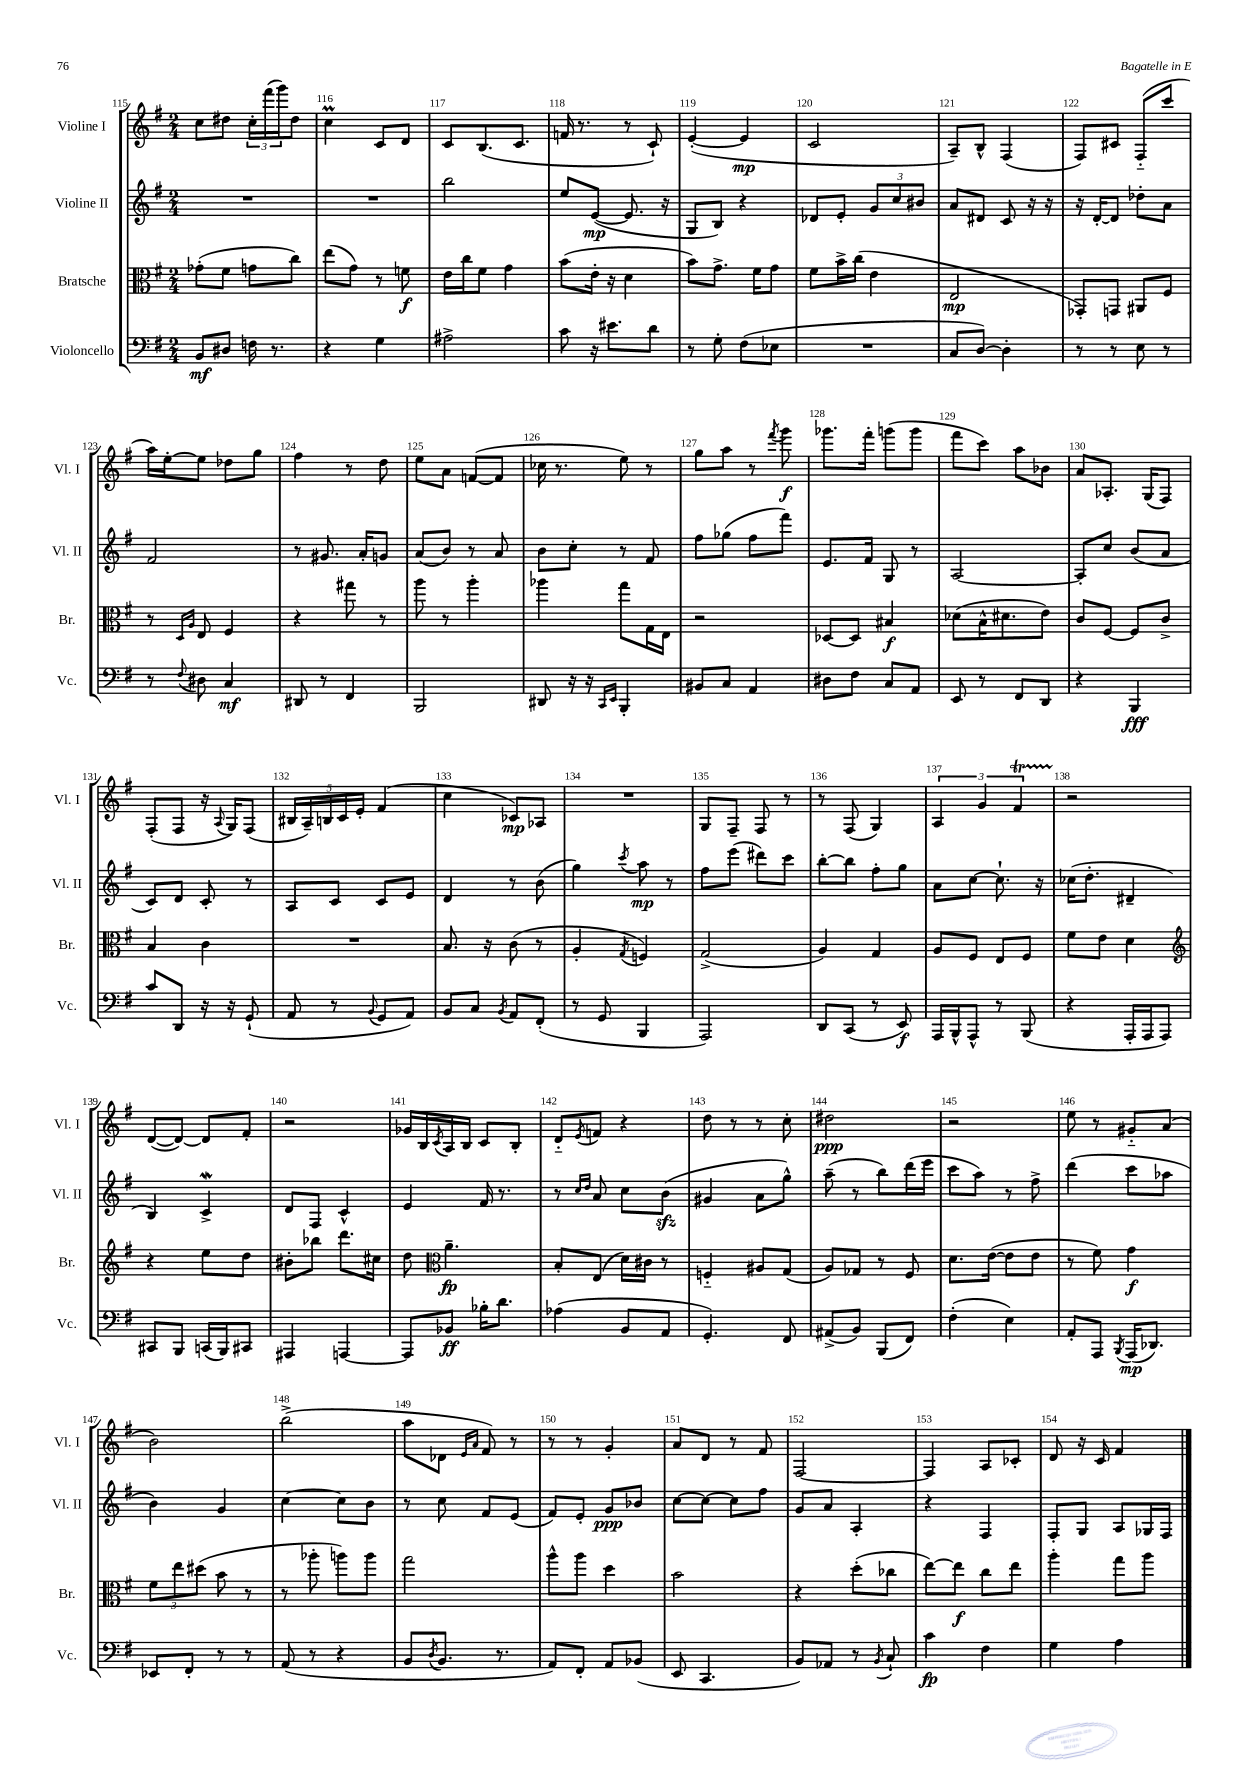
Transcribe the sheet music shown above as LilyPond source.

<<
\new StaffGroup <<
\new Staff = "s0" \with { instrumentName = "Violine I" shortInstrumentName = "Vl. I" } {
    \clef treble \key g \major \numericTimeSignature \time 2/4
    c''8 dis''8 \tuplet 3/2 { c''16-. fis'''16( g'''16) } dis''8 |
    c''4\prall c'8 d'8 |
    c'8 b8.( c'8. |
    f'16 r8. r8 c'8-!) |
    e'4~-.( e'4\mp |
    c'2 |
    a8--) b8-^ fis4( |
    fis8) cis'8 fis8-_( c'''8 |
    a''16) e''16~-. e''8 des''8 g''8 |
    fis''4 r8 d''8 |
    e''8 a'8 f'8~( f'8 |
    ces''16 r8. e''8) r8 |
    g''8 a''8 r8 \acciaccatura { fis'''8 } g'''8\f |
    ges'''8. fis'''16-. g'''8( g'''8 |
    fis'''8 c'''8) a''8 bes'8 |
    a'8 aes8.-. g16( fis8) |
    fis8-.( fis8 r16 \appoggiatura { a8 } g16) fis8( |
    \tuplet 5/4 { bis16 a16--) b16 c'16 e'16-. } fis'4( |
    c''4 ces'8\mp) aes8 |
    R2 |
    g8 fis8-- fis8 r8 |
    r8 fis8( g4) |
    \tuplet 3/2 { a4 g'4 fis'4\startTrillSpan } |
    r2\stopTrillSpan |
    d'8~( d'8~) d'8 fis'8-. |
    r2 |
    ges'16 b16 \acciaccatura { c'8 } a16 b16 c'8 b8-. |
    d'8-_ \acciaccatura { e'8 } f'8 r4 |
    d''8 r8 r8 c''8-. |
    dis''2\ppp |
    r2 |
    e''8 r8 gis'8-_ a'8( |
    b'2) |
    b''2->( |
    a''8 des'8 \grace { e'16 a'16 } fis'8) r8 |
    r8 r8 g'4-. |
    a'8 d'8 r8 fis'8 |
    fis2~ |
    fis4 a8 ces'8-. |
    d'8 r16 c'16 fis'4 \bar "|." |
}
\new Staff = "s1" \with { instrumentName = "Violine II" shortInstrumentName = "Vl. II" } {
    \clef treble \key g \major \numericTimeSignature \time 2/4
    R2 |
    R2 |
    b''2 |
    e''8 e'8~\mp( e'8. r16 |
    g8 b8) r4 |
    des'8 e'8-. \tuplet 3/2 { g'8 c''8 bis'8 } |
    a'8 dis'8 c'8 r16 r16 |
    r16 d'16~-. d'8 des''8-. a'8 |
    fis'2 |
    r8 gis'8. a'16-. g'8 |
    a'8( b'8) r8 a'8 |
    b'8 c''8-. r8 fis'8 |
    fis''8 ges''8( fis''8 fis'''8) |
    e'8. fis'16 g8 r8 |
    a2~ |
    a8-. c''8 b'8( a'8 |
    c'8) d'8 c'8-. r8 |
    a8 c'8 c'8 e'8 |
    d'4 r8 b'8( |
    g''4) \acciaccatura { c'''8 } a''8\mp r8 |
    fis''8 e'''8( dis'''8) c'''8 |
    b''8~-. b''8 fis''8-. g''8 |
    a'8 c''8~ c''8.-! r16 |
    ces''16( d''8.-. dis'4-- |
    b4) c'4->\mordent |
    d'8 fis8 c'4-^ |
    e'4 fis'16 r8. |
    r8 \grace { c''16 d''16 } a'8 c''8 b'8\sfz( |
    gis'4 a'8 g''8-^) |
    a''8--( r8 b''8) d'''16( e'''16 |
    c'''8 a''8) r8 fis''8-> |
    d'''4( c'''8 aes''8 |
    b'4) g'4 |
    c''4~ c''8 b'8 |
    r8 c''8 fis'8 e'8( |
    fis'8) e'8-. g'8\ppp bes'8 |
    c''8~ c''8~ c''8 fis''8 |
    g'8 a'8 a4-. |
    r4 fis4 |
    fis8-. g8 a8 ges16 fis16 \bar "|." |
}
\new Staff = "s2" \with { instrumentName = "Bratsche" shortInstrumentName = "Br." } {
    \clef alto \key g \major \numericTimeSignature \time 2/4
    ges'8-.( fis'8 g'8 c''8) |
    e''8( g'8) r8 f'8\f |
    e'16 c''16 fis'8 g'4 |
    b'8( e'16-. r16 d'4 |
    b'8) g'8.-> fis'16 g'8 |
    fis'8 b'16-> c''16( e'4 |
    e2\mp |
    ges,8-.) g,8 ais,8 fis8 |
    r8 \grace { d16 a16 } e8 fis4 |
    r4 gis''8 r8 |
    a''8 r8 a''4-. |
    aes''4 g''8 g16 e16 |
    r2 |
    des8~ des8 bis4\f |
    des'8( b16-^ dis'8. e'8) |
    c'8 fis8~ fis8 c'8-> |
    b4 c'4 |
    R2 |
    b8. r16 c'8( r8 |
    a4-. \acciaccatura { g8 } f4) |
    g2->( |
    a4) g4 |
    a8 fis8 e8 fis8 |
    fis'8 e'8 d'4 |
    \clef treble r4 e''8 d''8 |
    bis'8-. bes''8 d'''8. cis''16 |
    d''8 \clef alto a'4.--\fp |
    b8-. e8( d'16) cis'16 r8 |
    f4-_ ais8 g8( |
    a8) ges8 r8 fis8 |
    d'8. e'16~( e'8 e'8 |
    r8 fis'8) g'4\f |
    \tuplet 3/2 { fis'8 e''8 dis''8( } b'8 r8 |
    r8 aes''8-. a''8) a''8 |
    g''2 |
    a''8-^ a''8 d''4 |
    b'2 |
    r4 d''8-.( ces''8 |
    e''8~) e''8\f c''8 e''8 |
    a''4-. g''8 a''8 \bar "|." |
}
\new Staff = "s3" \with { instrumentName = "Violoncello" shortInstrumentName = "Vc." } {
    \clef bass \key g \major \numericTimeSignature \time 2/4
    b,8\mf dis8 f16 r8. |
    r4 g4 |
    ais2-> |
    c'8 r16 eis'8. d'8 |
    r8 g8-. fis8( ees8 |
    R2 |
    c8 d8~) d4-. |
    r8 r8 e8 r8 |
    r8 \appoggiatura { fis8 } dis8 c4\mf |
    dis,8 r8 fis,4 |
    b,,2 |
    dis,8 r16 r16 \grace { c,16 e,16 } b,,4-. |
    bis,8 c8 a,4 |
    dis8 fis8 c8 a,8 |
    e,8 r8 fis,8 d,8 |
    r4 b,,4\fff |
    c'8 d,8 r16 r16 g,8-!( |
    a,8 r8 \appoggiatura { b,8 } g,8 a,8) |
    b,8 c8 \acciaccatura { b,8 } a,8 fis,8-.( |
    r8 g,8 b,,4 |
    a,,2) |
    d,8 c,8( r8 e,8\f) |
    a,,16 b,,16-^ a,,8-^ r8 b,,8( |
    r4 a,,16-. a,,16 a,,8) |
    cis,8 b,,8 c,16( b,,16) cis,8 |
    ais,,4 a,,4~ |
    a,,8 bes,8\ff bes16-. d'8. |
    aes4( b,8 a,8 |
    g,4.-.) fis,8 |
    ais,8->( b,8) b,,8( fis,8) |
    fis4-.( e4) |
    a,8-. a,,8 \acciaccatura { b,,8 } a,,16\mp( des,8.) |
    ees,8 fis,8-. r8 r8 |
    a,8( r8 r4 |
    b,8 \acciaccatura { d8 } b,8. r8. |
    a,8) fis,8-. a,8 bes,8( |
    e,8 c,4. |
    b,8) aes,8 r8 \acciaccatura { b,8 } c8-! |
    c'4\fp fis4 |
    g4 a4 \bar "|." |
}
>>
>>
\layout { \context { \Score currentBarNumber = #115 \override BarNumber.break-visibility = ##(#f #t #t) barNumberVisibility = #all-bar-numbers-visible } }
